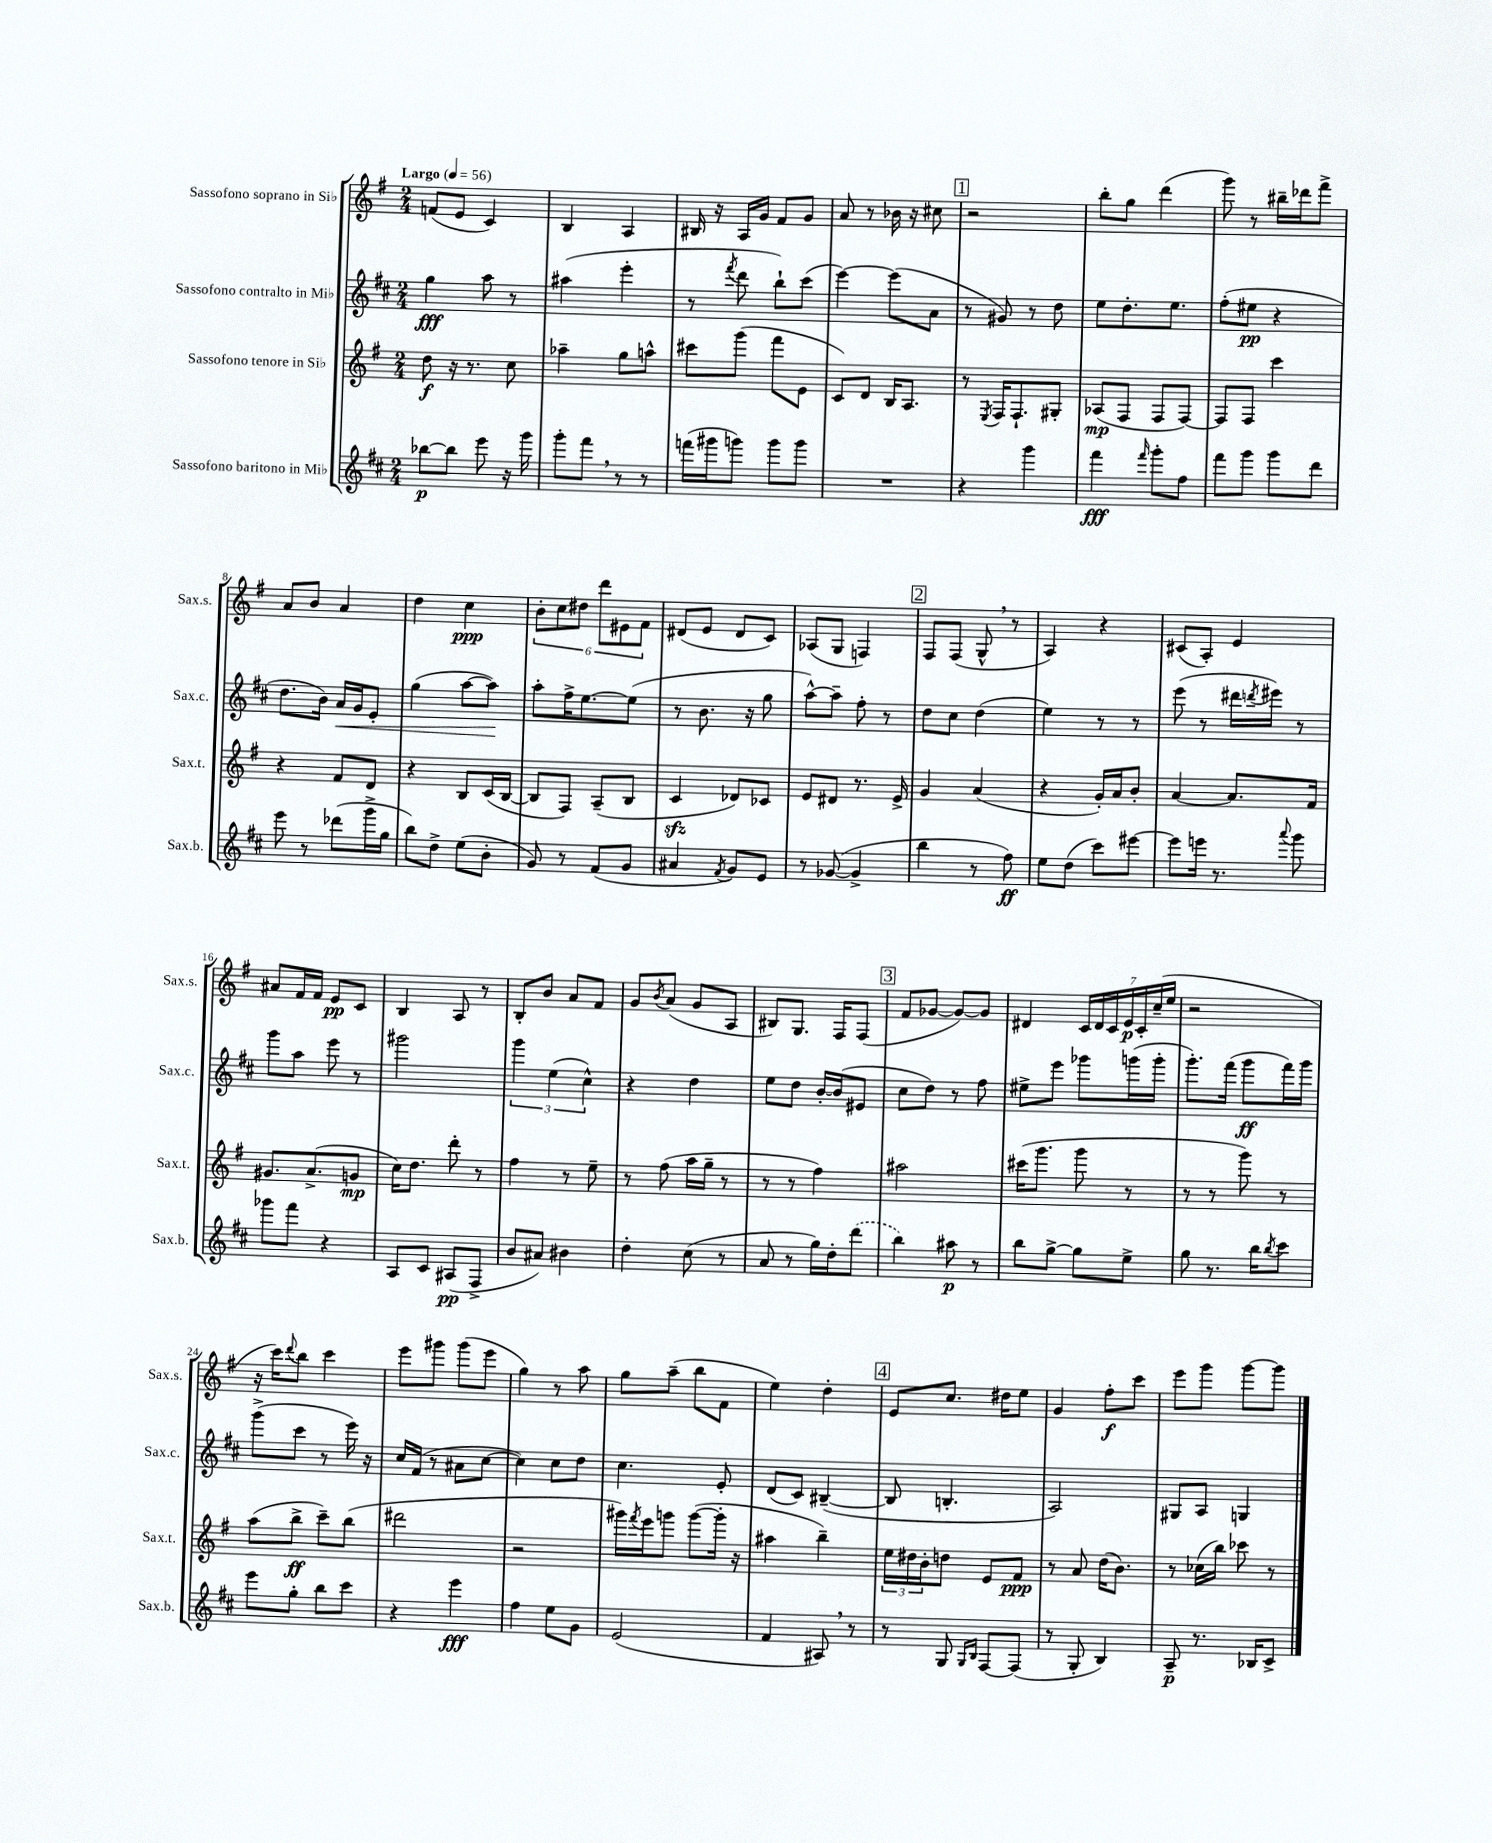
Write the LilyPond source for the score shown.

<<
\new StaffGroup <<
\new Staff = "s0" \with { instrumentName = "Sassofono soprano in Sib" shortInstrumentName = "Sax.s." } {
    \clef treble \key g \major \numericTimeSignature \time 2/4 \tempo "Largo" 4 = 56
    f'8( e'8 c'4) |
    b4 a4 |
    bis16 r16 a16 g'16 fis'8 g'8 |
    a'8 r8 bes'16 r16 cis''8 |
    \mark \markup { \box "1" } r2 |
    b''8-. g''8 d'''4( |
    g'''8) r8 bis''16-- des'''16 fis'''8-> |
    a'8 b'8 a'4 |
    d''4 c''4\ppp |
    \tuplet 6/4 { b'8-. c''8 dis''8 d'''8 eis'8 fis'8 } |
    dis'8( e'8 dis'8 c'8) |
    aes8( g8 f4) |
    \mark \markup { \box "2" } fis8 fis8( g8-^ \breathe r8 |
    a4) r4 |
    cis'8( a8-.) e'4 |
    ais'8 fis'16 fis'16 e'8\pp c'8 |
    b4 a8 r8 |
    b8-. b'8 a'8 fis'8 |
    g'8 \acciaccatura { b'8 } a'8( g'8 a8 |
    bis8) g8. fis16 fis8( |
    \mark \markup { \box "3" } fis'8 ges'8~ ges'8~) ges'8 |
    dis'4 \tuplet 7/4 { c'16 dis'16 c'16 e'16\p c'16-. c''16--( e''16 } |
    r2 |
    r16 c'''16) \appoggiatura { d'''8 } b''8 c'''4 |
    e'''8 gis'''8 gis'''8( e'''8 |
    g''4) r8 a''8 |
    g''8 a''8--( b''8 fis'8 |
    e''4) d''4-. |
    \mark \markup { \box "4" } e'8 c''8. dis''16 e''8 |
    g'4 fis''8-.\f c'''8 |
    e'''8 g'''8 g'''8~ g'''8 \bar "|." |
}
\new Staff = "s1" \with { instrumentName = "Sassofono contralto in Mib" shortInstrumentName = "Sax.c." } {
    \clef treble \key d \major \numericTimeSignature \time 2/4
    g''4\fff a''8 r8 |
    ais''4( e'''4-. |
    r8 \acciaccatura { fis'''8 } d'''8 b''8-!) cis'''8( |
    e'''4~) e'''8( a'8 |
    \mark \markup { \box "1" } r8 gis'8) r8 d''8 |
    e''8 d''8.-. e''8. |
    fis''8-.( eis''8\pp r4 |
    d''8. b'16) a'16\< g'16 e'8-. |
    g''4( a''8~ a''8\!) |
    a''8-. fis''16-> e''8.~ e''8( |
    r8 b'8. r16 g''8 |
    a''8~-^) a''8-- fis''8-. r8 |
    \mark \markup { \box "2" } d''8 cis''8 d''4( |
    e''4) r8 r8 |
    e'''8( r8 dis'''16 \acciaccatura { d'''8 } eis'''16) r8 |
    g'''8 a''8 e'''8 r8 |
    gis'''2 |
    \tuplet 3/2 { g'''4 e''4( cis''4-^) } |
    r4 d''4 |
    e''8 d''8 b'16~-. b'16( eis'8 |
    \mark \markup { \box "3" } cis''8 d''8) r8 fis''8 |
    eis''8-> e'''8 ges'''8 g'''16( g'''16-. |
    g'''8.-.) fis'''16( g'''8\ff fis'''16) g'''16 |
    g'''8->( cis'''8 r8 e'''16) r16 |
    cis''16 fis'16( r8 ais'8 cis''8~ |
    cis''4) cis''8 d''8 |
    cis''4. e'8-. |
    d'8( cis'8) bis4~--( |
    \mark \markup { \box "4" } bis8 b4.-. |
    a2) |
    gis8 a8 g4 \bar "|." |
}
\new Staff = "s2" \with { instrumentName = "Sassofono tenore in Sib" shortInstrumentName = "Sax.t." } {
    \clef treble \key g \major \numericTimeSignature \time 2/4
    d''8\f r16 r8. c''8 |
    aes''4-- g''8 a''8-^ |
    cis'''8 g'''8( fis'''8 e'8 |
    c'8) d'8 b16 a8. |
    \mark \markup { \box "1" } r8 \acciaccatura { e8 } fis16 fis8.-! gis8-. |
    aes8\mp( fis8 fis8 fis8~) |
    fis8 fis8 c'''4 |
    r4 fis'8 d'8 |
    r4 b8 c'16( b16~ |
    b8 fis8) a8--( b8 |
    c'4\sfz des'8) ces'8 |
    e'8 dis'8 r8. e'16-> |
    \mark \markup { \box "2" } g'4 a'4( |
    r4 g'16-.) a'16 b'8-. |
    a'4~ a'8. fis'16 |
    gis'8. a'8.->( g'8\mp |
    c''16) d''8. d'''8-. r8 |
    fis''4 r8 e''8-- |
    r8 fis''8( a''16 g''16-- r8 |
    r8 r8 fis''4) |
    \mark \markup { \box "3" } ais''2 |
    cis'''16( g'''8. g'''8 r8 |
    r8 r8 g'''8) r8 |
    a''8( b''8->\ff c'''8--) b''8( |
    dis'''2 |
    r2 |
    gis'''16) \acciaccatura { fis'''8 } e'''16 g'''8 g'''8~( g'''16-. r16 |
    ais''4 b''4--) |
    \mark \markup { \box "4" } \tuplet 3/2 { e''16 dis''16 b'16-. } d''8 e'8 fis'8\ppp |
    r8 a'8 d''16( b'8.) |
    r8 ces''16( b''16) ces'''8 r8 \bar "|." |
}
\new Staff = "s3" \with { instrumentName = "Sassofono baritono in Mib" shortInstrumentName = "Sax.b." } {
    \clef treble \key d \major \numericTimeSignature \time 2/4
    bes''8~\p bes''8 e'''8 r16 g'''16 |
    g'''8-. fis'''8 \breathe r8 r8 |
    f'''16( gis'''16 g'''8) g'''8 g'''8 |
    R2 |
    \mark \markup { \box "1" } r4 g'''4 |
    fis'''4\fff \grace { fis'''16 } g'''8-. fis''8 |
    fis'''8 g'''8 g'''8 d'''8 |
    e'''8 r8 des'''8( g'''16-> g''16 |
    b''8) d''8-> e''8( b'8-. |
    g'8) r8 fis'8( g'8 |
    ais'4 \acciaccatura { fis'8 } g'8) e'8 |
    r8 ges'8~( ges'4-> |
    \mark \markup { \box "2" } b''4 r8 fis''8\ff) |
    e''8 d''8( cis'''8) eis'''8~ |
    eis'''8 e'''16 r8. \appoggiatura { a'''8 } g'''8 |
    ges'''8 fis'''8 r4 |
    a8 cis'8 ais8\pp( fis8-> |
    b'8 ais'8) bis'4 |
    d''4-. cis''8( r8 |
    a'8 r8 g''16) d''16-. \once \slurDashed d'''8( |
    \mark \markup { \box "3" } b''4) ais''8\p r8 |
    b''8 g''8~-> g''8 e''8-> |
    g''8 r8. b''16 \acciaccatura { b''8 } cis'''8 |
    e'''8 g''8-. b''8 cis'''8 |
    r4 e'''4\fff |
    fis''4 e''8 g'8 |
    e'2( |
    fis'4 ais8) \breathe r8 |
    \mark \markup { \box "4" } r8 g8 \grace { g16 b16 } fis8~ fis8( |
    r8 g8-. b4) |
    a8--\p r8. bes16 cis'8-> \bar "|." |
}
>>
>>
